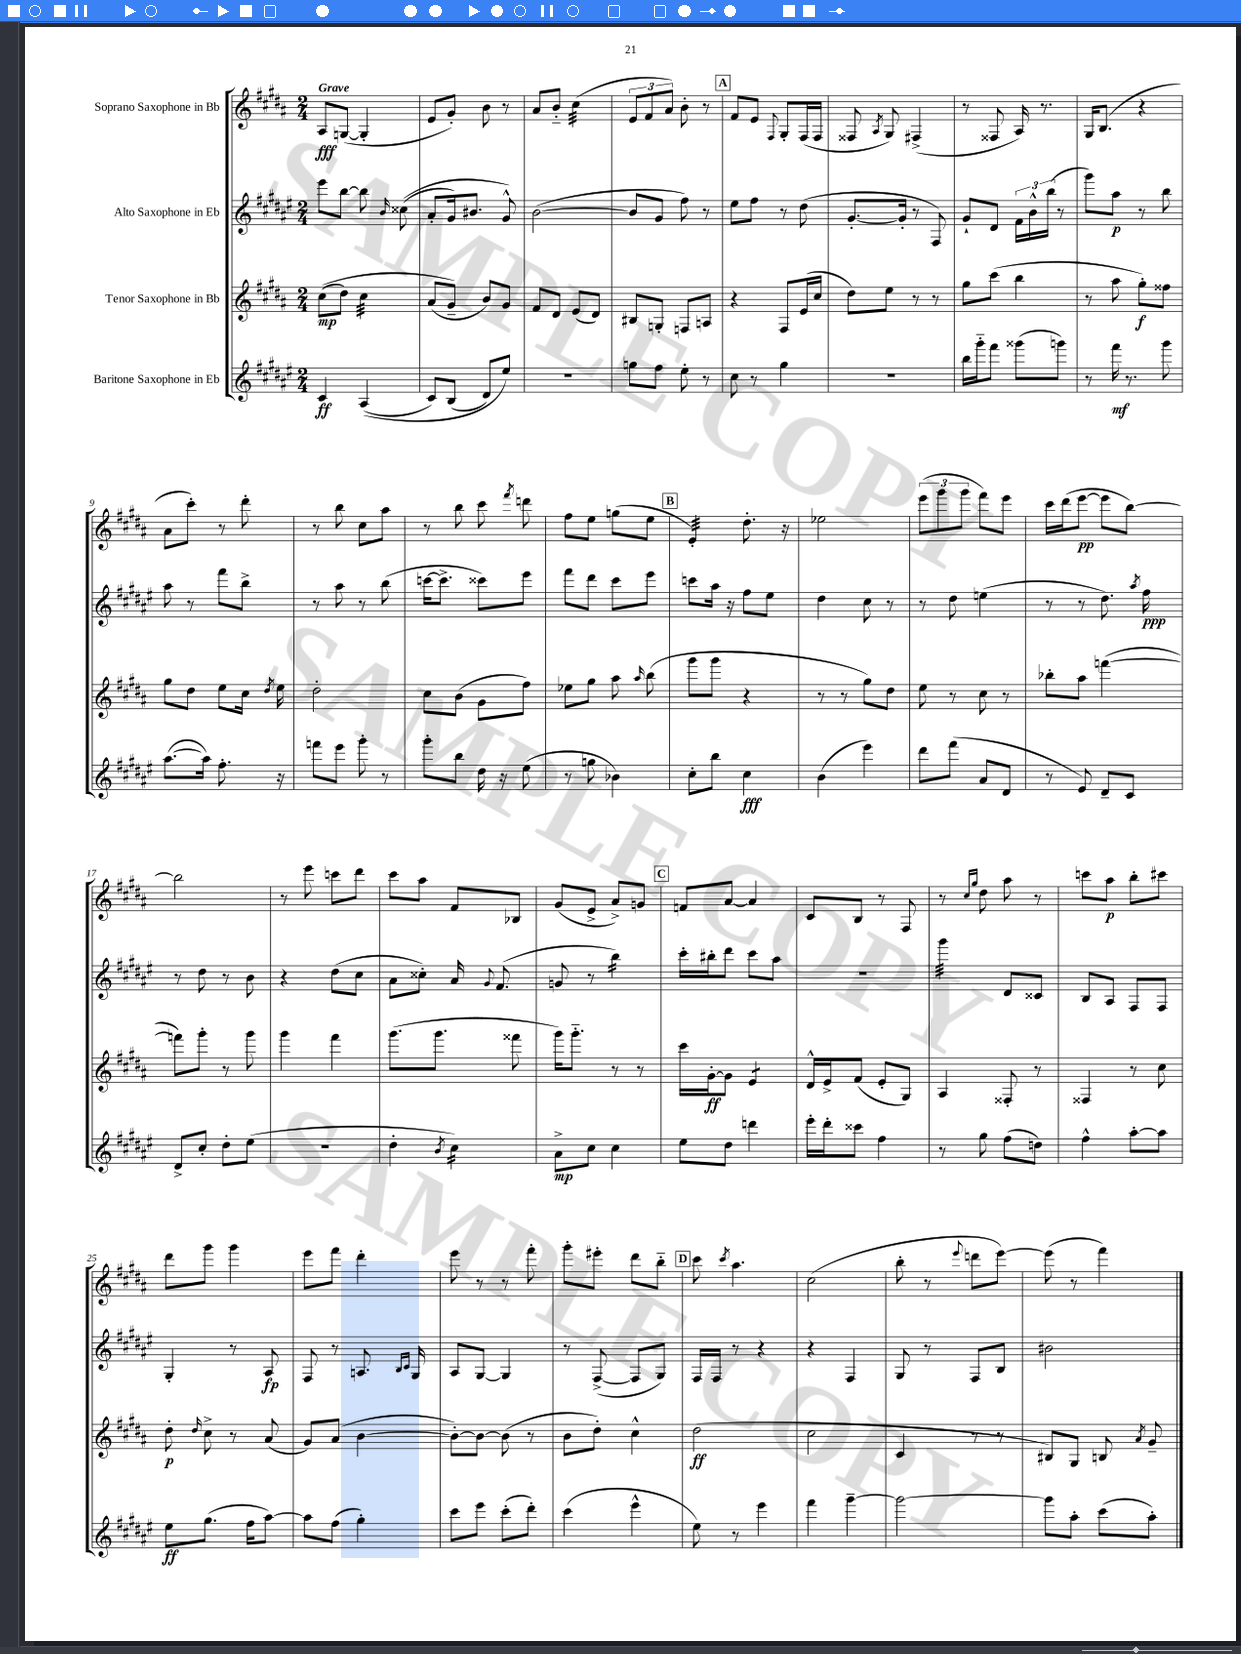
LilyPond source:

<<
\new StaffGroup <<
\new Staff = "s0" \with { instrumentName = "Soprano Saxophone in Bb" } {
    \clef treble \key b \major \numericTimeSignature \time 2/4 \tempo "Grave"
    \autoBeamOff ais8[\fff g8]~( g4-. |
    e'8[ gis'8]-.) b'8 r8 |
    ais'8[ b'8]-_ cis''4:32( |
    \tuplet 3/2 { e'8[ fis'8 ais'8]) } b'8-. r8 |
    \mark \markup { \box "A" } fis'8[ e'8] \appoggiatura { fis8 } gis8[-. fis16( fis16] |
    fisis8 \acciaccatura { ais8 } gis8) fis4->( |
    r8 fisis8 ais16) r8. |
    gis16[ b8.]( r4 |
    ais'8[ cis'''8]-.) r8 dis'''8-. |
    r8 b''8 cis''8[ ais''8] |
    r8 b''8 cis'''8 \acciaccatura { fis'''8 } d'''8 |
    fis''8[ e''8] g''8[( e''8] |
    \mark \markup { \box "B" } e'4:32-.) dis''8.-. r16 |
    ees''2 |
    \tuplet 3/2 { e'''8[( gis'''8 gis'''8] } fis'''8[) e'''8] |
    cis'''16[ dis'''16( e'''8]~\pp e'''8[ b''8]~) |
    b''2 |
    r8 e'''8 c'''8[ dis'''8] |
    cis'''8[ ais''8] fis'8[ bes8] |
    gis'8[( e'8]-> ais'8[->) g'8] |
    \mark \markup { \box "C" } f'8[ ais'8]~ ais'4 |
    cis'8[ b8] r8 fis8 |
    r8 \grace { cis''16[ gis''16] } dis''8 ais''8 r8 |
    c'''8[ ais''8]\p b''8[-. cis'''8] |
    dis'''8[ gis'''8] gis'''4 |
    e'''8[ fis'''8] dis'''4-. |
    e'''8 r8 r8 fis'''8-. |
    gis'''8[-. eis'''8]-. dis'''8[ b''8]-_ |
    \mark \markup { \box "D" } cis'''8 \acciaccatura { cis'''8 } ais''4. |
    cis''2( |
    b''8-. r8 \appoggiatura { e'''8 } d'''8[ e'''8]~) |
    e'''8( r8 fis'''4) \bar "|." |
}
\new Staff = "s1" \with { instrumentName = "Alto Saxophone in Eb" } {
    \clef treble \key fis \major \numericTimeSignature \time 2/4
    \autoBeamOff eis'''8[ b''8]~ b''8 \grace { b'16 } cisis''8(\( |
    ais'8[-. gis'16) bis'8.] gis'8-^\) |
    b'2~( |
    b'8[ gis'8] fis''8) r8 |
    \mark \markup { \box "A" } eis''8[ fis''8] r8 dis''8( |
    gis'8.[~-. gis'16]-. r8 fis8) |
    gis'8[-! dis'8] \tuplet 3/2 { fis'16[ b'16-^ b''16]( } r8 |
    gis'''8[) ais''8]\p r8 b''8 |
    ais''8 r8 fis'''8[ b''8]-> |
    r8 ais''8 r8 b''8( |
    c'''16[~ c'''8.]-> cisis'''8[) eis'''8] |
    fis'''8[ dis'''8] cis'''8[ eis'''8] |
    \mark \markup { \box "B" } c'''8[ ais''16] r16 fis''8[ eis''8] |
    dis''4 cis''8 r8 |
    r8 dis''8 e''4( |
    r8 r8 dis''8.) \acciaccatura { ais''8 } fis''16\ppp |
    r8 dis''8 r8 b'8 |
    r4 dis''8[( cis''8] |
    ais'8[ cisis''8]-.) ais'16 \appoggiatura { gis'8 } fis'8.( |
    g'8 r8 b''4:16) |
    \mark \markup { \box "C" } cis'''16[-. bis''16-. dis'''8] cis'''8[ ais''8] |
    R2 |
    gis'''4:32 dis'8[ cisis'8] |
    b8[ ais8] fis8[ fis8] |
    gis4-. r8 ais8\fp |
    fis8 r8 a8. \grace { b16[ cis'16] } gis16 |
    ais8[ gis8]~ gis4 |
    r8 fis8~->( fis8[ gis8]) |
    \mark \markup { \box "D" } fis16[ fis16] r8 r4 |
    r4 fis4 |
    gis8 r8 fis8[ b8] |
    bis'2 \bar "|." |
}
\new Staff = "s2" \with { instrumentName = "Tenor Saxophone in Bb" } {
    \clef treble \key b \major \numericTimeSignature \time 2/4
    \autoBeamOff cis''8[\mp(\( dis''8]) cis''4:32 |
    ais'8[( gis'8]--\) b'8[) gis'8] |
    fis'8[ dis'8] e'8[( dis'8]) |
    bis8[ g8]-. f8[ a8] |
    \mark \markup { \box "A" } r4 fis8[ e'16( cis''16] |
    dis''8[) e''8] r8 r8 |
    gis''8[ cis'''8]( b''4 |
    r8 ais''8 gis''8[-.\f) fisis''8] |
    gis''8[ dis''8] e''8[ cis''16] \acciaccatura { dis''8 } e''16 |
    dis''2-. |
    cis''8[ b'8]( gis'8[ fis''8]) |
    ees''8[ gis''8] ais''8 \grace { ais''16 } b''8( |
    \mark \markup { \box "B" } gis'''8[ gis'''8] r4 |
    r8 r8 gis''8[) dis''8] |
    e''8 r8 cis''8 r8 |
    bes''8[-. ais''8] f'''4~( |
    f'''8[) gis'''8]-. r8 gis'''8 |
    gis'''4 fis'''4 |
    gis'''8.[( gis'''8.] fisis'''8 |
    gis'''16[) gis'''8.]-_ r8 r8 |
    \mark \markup { \box "C" } cis'''16[ gis'16~-.\ff gis'8] e'4:8 |
    dis'16[-^ e'16-> fis'8]( e'8[-. gis8]) |
    ais4 fisis8-. r8 |
    fisis4 r8 cis''8 |
    dis''8-.\p \grace { dis''16 } cis''8-> r8 ais'8( |
    gis'8[) ais'8]( b'4~ |
    b'8[~-.) b'8]~ b'8( r8 |
    b'8[ dis''8]-.) cis''4-^ |
    \mark \markup { \box "D" } dis''2\ff( |
    cis''2 |
    cis'4 r8 r8 |
    bis8[) gis8] b8 \acciaccatura { ais'8 } gis'8-- \bar "|." |
}
\new Staff = "s3" \with { instrumentName = "Baritone Saxophone in Eb" } {
    \clef treble \key fis \major \numericTimeSignature \time 2/4
    \autoBeamOff cis'4\ff ais4(\( |
    cis'8[) b8]( dis'8[) eis''8]\) |
    r2 |
    g''8[ fis''8] eis''8-. r8 |
    \mark \markup { \box "A" } cis''8 r8 gis''4 |
    r2 |
    b''16[ gis'''16-_ fis'''8] gisis'''8[( g'''8]) |
    r8 fis'''16\mf r8. gis'''8 |
    ais''8.[~( ais''16]) fis''8.-. r16 |
    f'''8[ eis'''8] gis'''8-. r8 |
    gis'''8[-. b''8] dis''16 r16 eis''8( |
    r8 g''8 bes'4) |
    \mark \markup { \box "B" } cis''8[-. b''8] cis''4\fff |
    b'4( eis'''4) |
    dis'''8[ fis'''8]( ais'8[ dis'8] |
    r8 eis'8) dis'8[-- cis'8] |
    dis'8[-> cis''8]-. dis''8[-. eis''8]( |
    r2 |
    dis''4-. \acciaccatura { b'8 } cis''4:16) |
    ais'8[->\mp cis''8] cis''4 |
    \mark \markup { \box "C" } eis''8[ dis''8] d'''4 |
    eis'''16[-. dis'''16-. cisis'''8] fis''4 |
    r8 gis''8 fis''8[( d''8]) |
    fis''4-^ ais''8[~-. ais''8] |
    eis''8[\ff gis''8.]( fis''16[ ais''8]~) |
    ais''8[ fis''8]( gis''4-.) |
    cis'''8[ eis'''8] cis'''8[-.( dis'''8]-.) |
    cis'''4( eis'''4-^ |
    \mark \markup { \box "D" } eis''8) r8 eis'''4 |
    fis'''4 gis'''4~-- |
    gis'''2~ |
    gis'''8[ ais''8]-. cis'''8[( ais''8]-.) \bar "|." |
}
>>
>>
